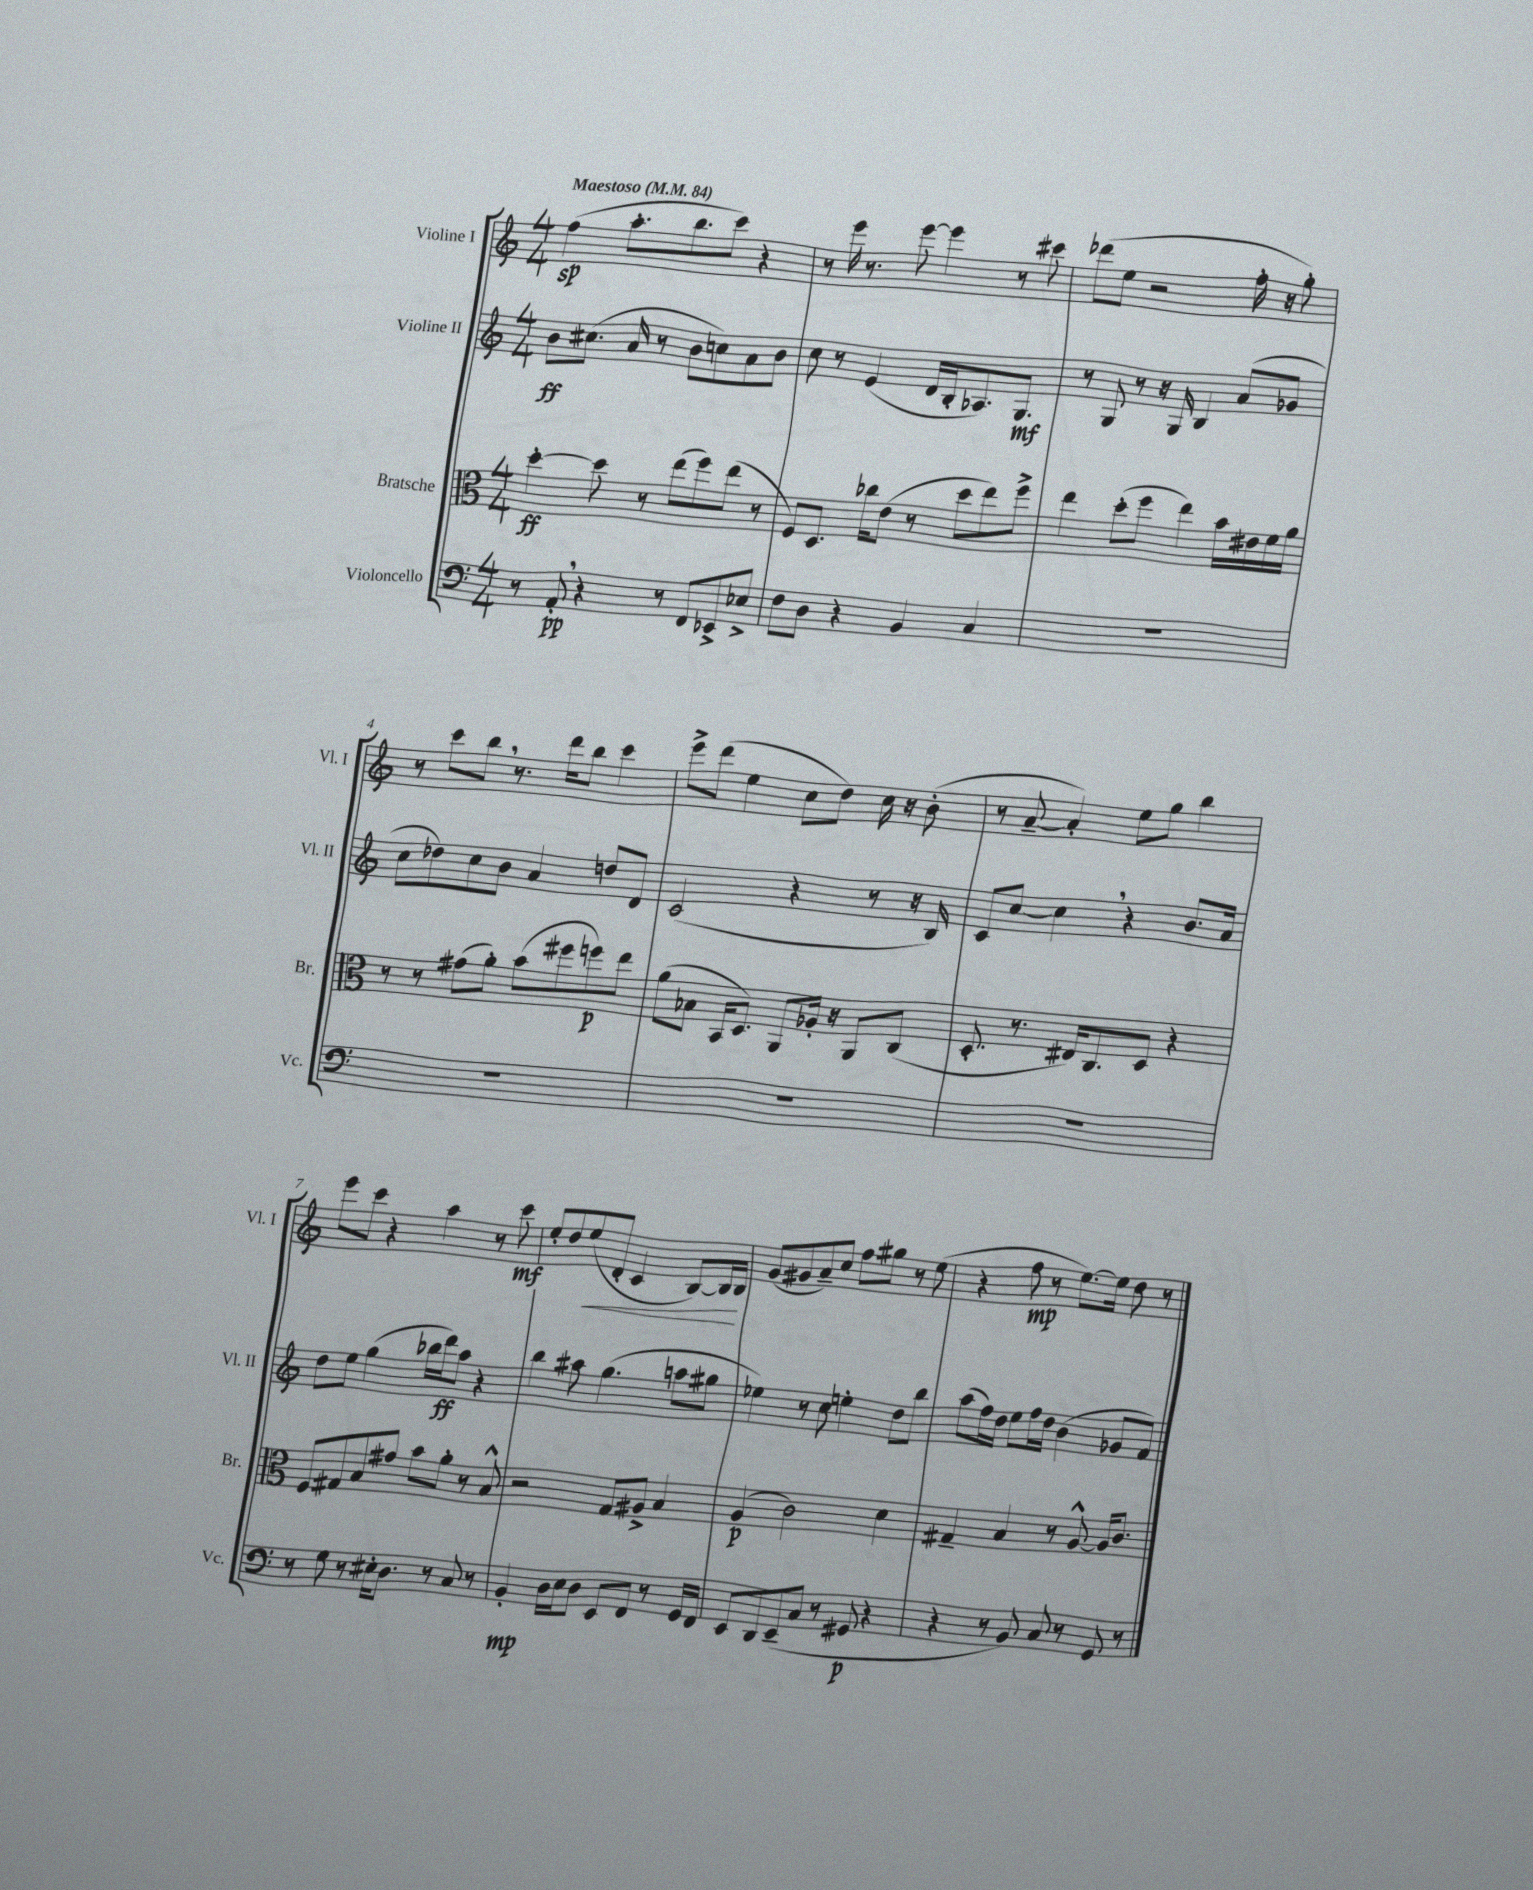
<<
\new StaffGroup <<
\new Staff = "s0" \with { instrumentName = "Violine I" shortInstrumentName = "Vl. I" } {
    \clef treble \key c \major \numericTimeSignature \time 4/4 \tempo "Maestoso" 4 = 84
    f''4\sp( a''8.-. b''8. c'''8) r4 |
    r8 e'''16 r8. e'''8~ e'''4 r8 cis'''8 |
    des'''8( e''8 r2 f''16-. r16 g''8-.) |
    r8 c'''8 b''8 \breathe r8. d'''16 b''8 c'''4 |
    e'''8-> d'''8( e''4 c''8 d''8) c''16 r16 b'8-.( |
    r8 a'8~-- a'4-.) e''8 g''8 b''4 |
    e'''8 c'''8 r4 a''4 r8 c'''8\mf |
    e''8-. d''8 e''8\<( d'8-. c'4 b8~) b16 b16\! |
    g'8( gis'8 a'8--) c''8 f''8 gis''8 r8 e''8( |
    r4 f''8\mp r8 e''8.~) e''16 d''8 r8 \bar "|." |
}
\new Staff = "s1" \with { instrumentName = "Violine II" shortInstrumentName = "Vl. II" } {
    \clef treble \key c \major \numericTimeSignature \time 4/4
    b'8\ff cis''8.( a'16 r8 b'8 c''8) a'8 b'8 |
    c''8 r8 e'4( d'16 b16-. aes8.) g8.\mf |
    r8 g8 r8 r16 g16 b4 a'8( ges'8 |
    c''8 des''8) c''8 b'8 a'4 d''8 d'8 |
    c'2( r4 r8 r16 b16) |
    c'8 c''8~ c''4 \breathe r4 b'8. a'16 |
    d''8 e''8 g''4( bes''16 d'''16\ff) a''8 r4 |
    b''4 ais''8 g''4.( a''8 gis''8 |
    ees''4) r8 c''8 e''4-. d''8 b''8 |
    a''8( f''16) d''16 e''8 f''16 d''16 b'4( ges'8 f'8) \bar "|." |
}
\new Staff = "s2" \with { instrumentName = "Bratsche" shortInstrumentName = "Br." } {
    \clef alto \key c \major \numericTimeSignature \time 4/4
    d''4~-.\ff d''8 r8 e''8( f''8) e''8( r8 |
    f8) d8. ces''16 e'8( r8 d''8 e''8) f''8-> |
    e''4 d''8-.( f''8 e''4) b'16 eis'16 f'16 a'16 |
    r8 r8 gis'8( a'8-.) b'8( fis''8 f''8\p) e''8 |
    a'8( bes8 b,16 d8.) a,8 aes16-. r16 a,8 c8( |
    d8.-. r8. eis16) c8. d8 r4 |
    f8 gis8 b8 gis'8 b'8 a'8-. r8 b8-^ |
    r2 g8 ais8-> b4 |
    a4\p( c'2) d'4 |
    gis4-- b4 r8 a8~-^ a16 c'8. \bar "|." |
}
\new Staff = "s3" \with { instrumentName = "Violoncello" shortInstrumentName = "Vc." } {
    \clef bass \key c \major \numericTimeSignature \time 4/4
    r8 a,8-.\pp \breathe r4 r8 f,8 ees,8-> ees8-> |
    f8 d8 r4 b,4 c4 |
    R1 |
    R1 |
    R1 |
    R1 |
    r8 g8 r8 eis16-. d8. r8 c8 r8 |
    b,4-.\mp d16 e16 d8 e,8 f,8 r8 g,16 f,16 |
    e,8 d,8 e,8--( c8 r8 gis,8\p r4 |
    r4 r8 b,8) c8 r8 g,8 r8 \bar "|." |
}
>>
>>
